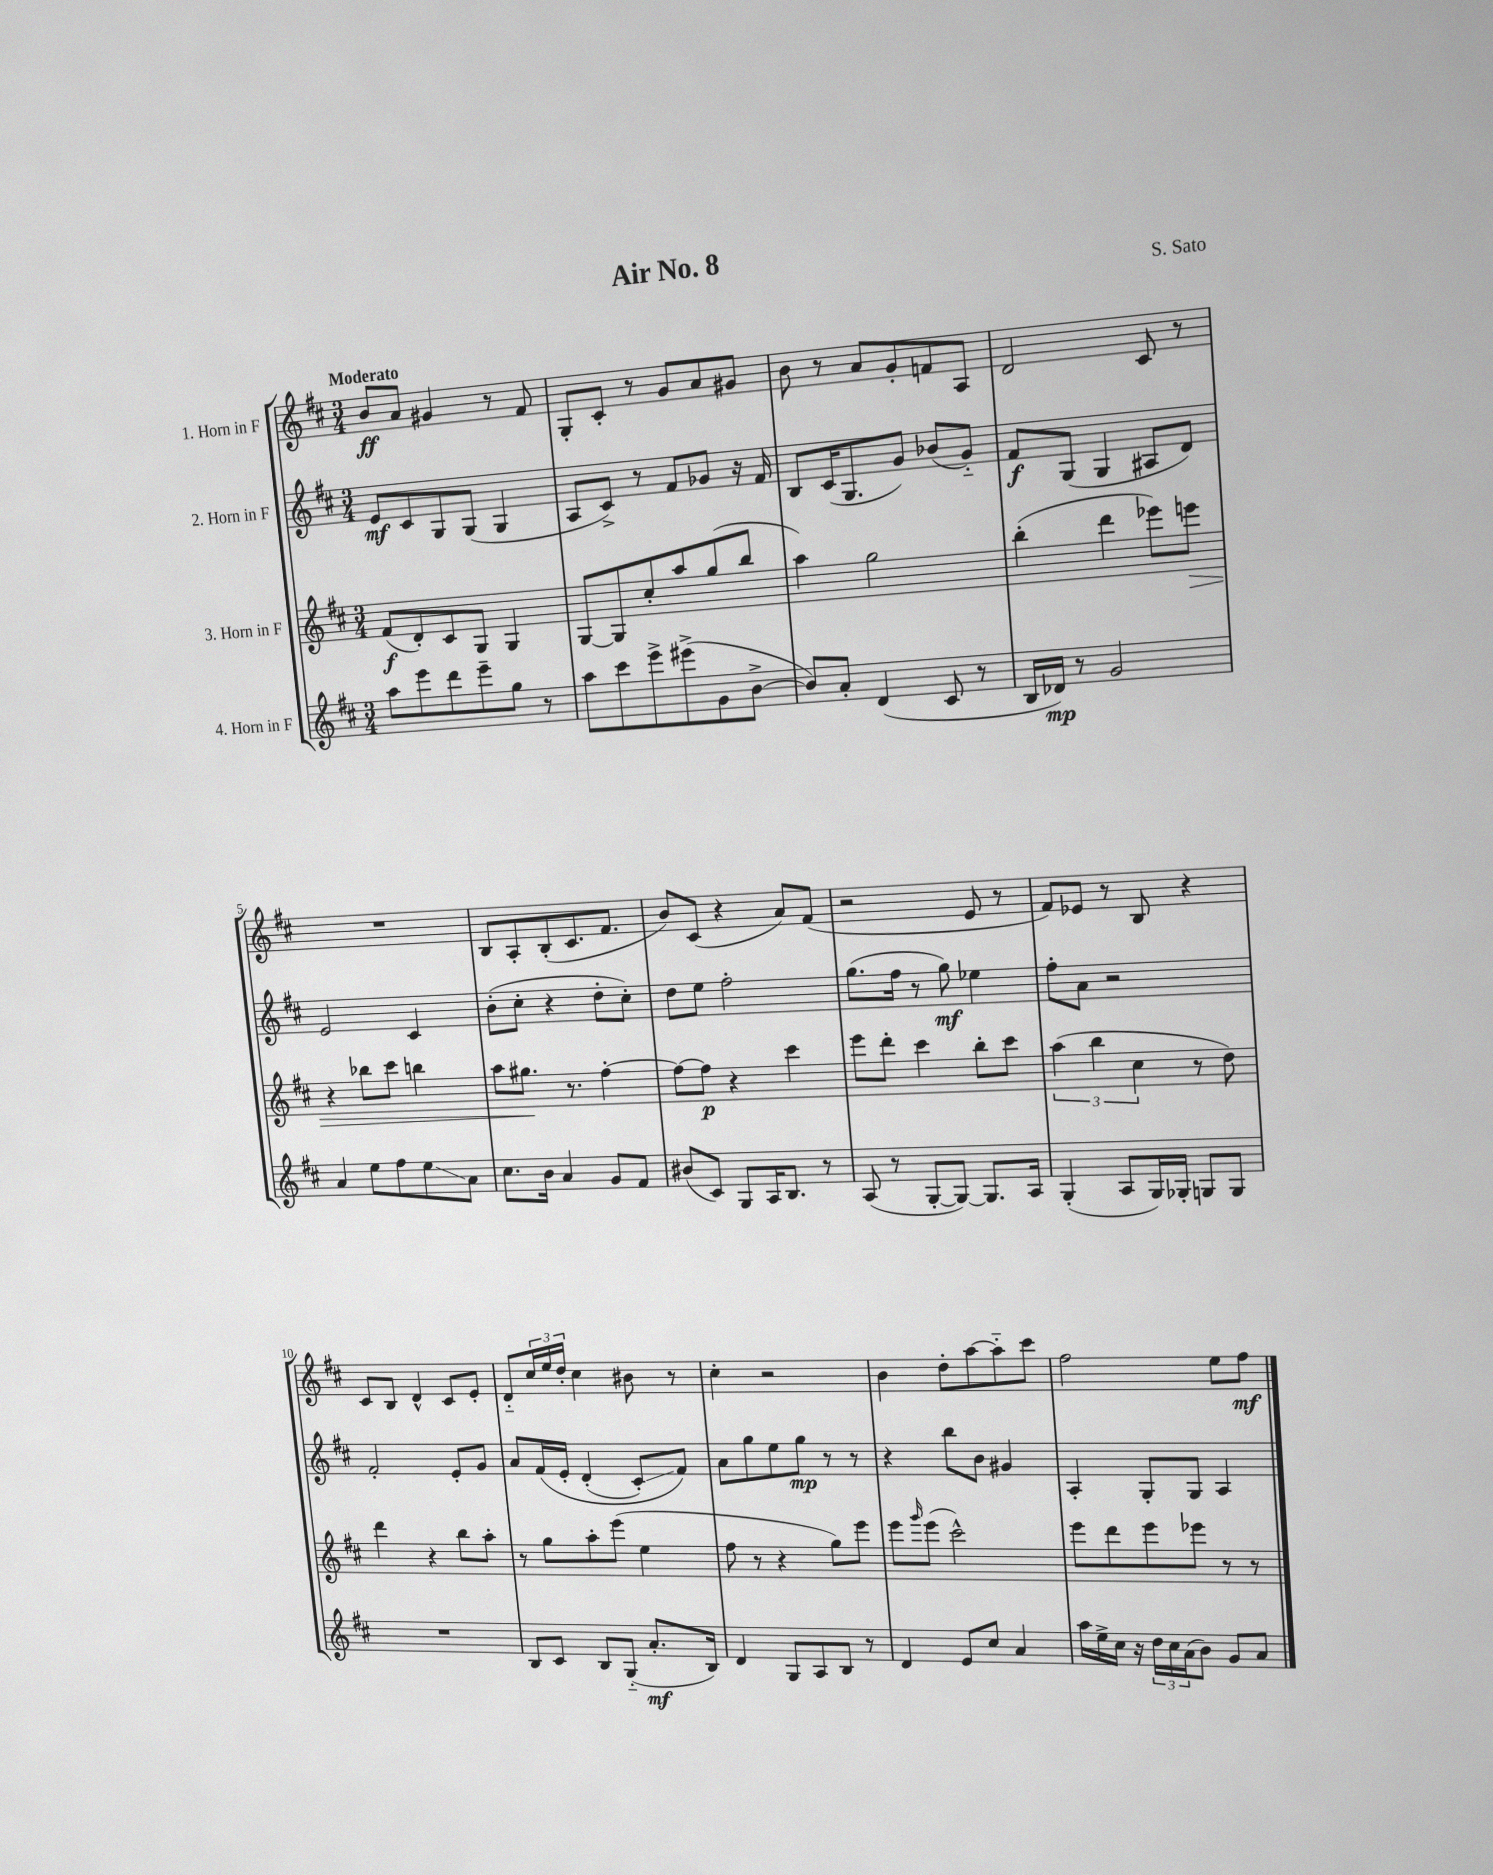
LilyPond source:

\header { title = "Air No. 8" composer = "S. Sato" }
<<
\new StaffGroup <<
\new Staff = "s0" \with { instrumentName = "1. Horn in F" } {
    \clef treble \key d \major \numericTimeSignature \time 3/4 \tempo "Moderato"
    b'8\ff a'8 gis'4 r8 fis'8 |
    g8-. cis'8-. r8 g'8 a'8 gis'8 |
    b'8 r8 a'8 g'8-. f'8 a8 |
    d'2 cis'8 r8 |
    R2. |
    b8 a8-. b8-.( cis'8. fis'8. |
    b'8) cis'8( r4 a'8) fis'8( |
    r2 e'8 r8 |
    fis'8) ees'8 r8 b8 r4 |
    cis'8 b8 d'4-^ cis'8 e'8-. |
    d'8-_ \tuplet 3/2 { cis''16 e''16 d''16-. } cis''4 bis'8 r8 |
    cis''4-. r2 |
    b'4 d''8-. a''8~ a''8-_ cis'''8 |
    fis''2 e''8 fis''8\mf \bar "|." |
}
\new Staff = "s1" \with { instrumentName = "2. Horn in F" } {
    \clef treble \key d \major \numericTimeSignature \time 3/4
    e'8\mf cis'8 g8 g8( g4 |
    a8 cis'8->) r8 fis'8 ges'8 r16 fis'16 |
    b8 cis'16( g8. g'8) bes'8( g'8-_) |
    fis'8\f g8( g4 ais8 d'8) |
    e'2 cis'4 |
    b'8-.( cis''8-. r4 d''8-. cis''8-.) |
    d''8 e''8 fis''2-. |
    g''8.( fis''16 r8 g''8\mf) ees''4 |
    fis''8-. a'8 r2 |
    fis'2-. e'8-. g'8 |
    a'8 fis'16\( e'16-. d'4-.( cis'8-.\glissando) fis'8\) |
    a'8 g''8 e''8 g''8\mp r8 r8 |
    r4 b''8 b'8 gis'4 |
    a4-. g8-. g8 a4 \bar "|." |
}
\new Staff = "s2" \with { instrumentName = "3. Horn in F" } {
    \clef treble \key d \major \numericTimeSignature \time 3/4
    fis'8\f( d'8-.) cis'8 g8 g4 |
    g8~ g8 cis''8-. a''8 g''8( b''8 |
    a''4) g''2 |
    b''4-.( d'''4 ees'''8) e'''8\> |
    r4 bes''8 cis'''8 b''4 |
    a''8 gis''8.\! r8. fis''4~-. |
    fis''8~ fis''8\p r4 cis'''4 |
    e'''8 d'''8-. cis'''4 b''8-. cis'''8 |
    \tuplet 3/2 { a''4( b''4 cis''4 } r8 d''8) |
    d'''4 r4 b''8 a''8-. |
    r8 g''8 a''8-. e'''8( e''4 |
    fis''8 r8 r4 g''8) e'''8 |
    e'''8 \grace { g'''16 } e'''8( cis'''2-^) |
    e'''8 d'''8 e'''8 ees'''8 r8 r8 \bar "|." |
}
\new Staff = "s3" \with { instrumentName = "4. Horn in F" } {
    \clef treble \key d \major \numericTimeSignature \time 3/4
    a''8 e'''8 d'''8 e'''8-- g''8 r8 |
    a''8 cis'''8 e'''8-> eis'''8->( g'8 b'8~-> |
    b'8) a'8-. d'4( cis'8 r8 |
    b16 des'16\mp) r8 g'2 |
    a'4 e''8 fis''8 e''8\glissando a'8 |
    cis''8. b'16 a'4 g'8 fis'8 |
    bis'8( cis'8) g8 a16 b8. r8 |
    a8( r8 g8~-. g8~) g8. a16 |
    g4-.( a8 g16) ges16-. g8 g8 |
    R2. |
    b8 cis'8 b8 g8-_( a'8.-.\mf b16) |
    d'4 g8 a8 b8 r8 |
    d'4 e'8 cis''8 a'4 |
    a''16 e''16-> cis''16 r16 \tuplet 3/2 { d''16 cis''16 a'16( } b'8) g'8 a'8 \bar "|." |
}
>>
>>
